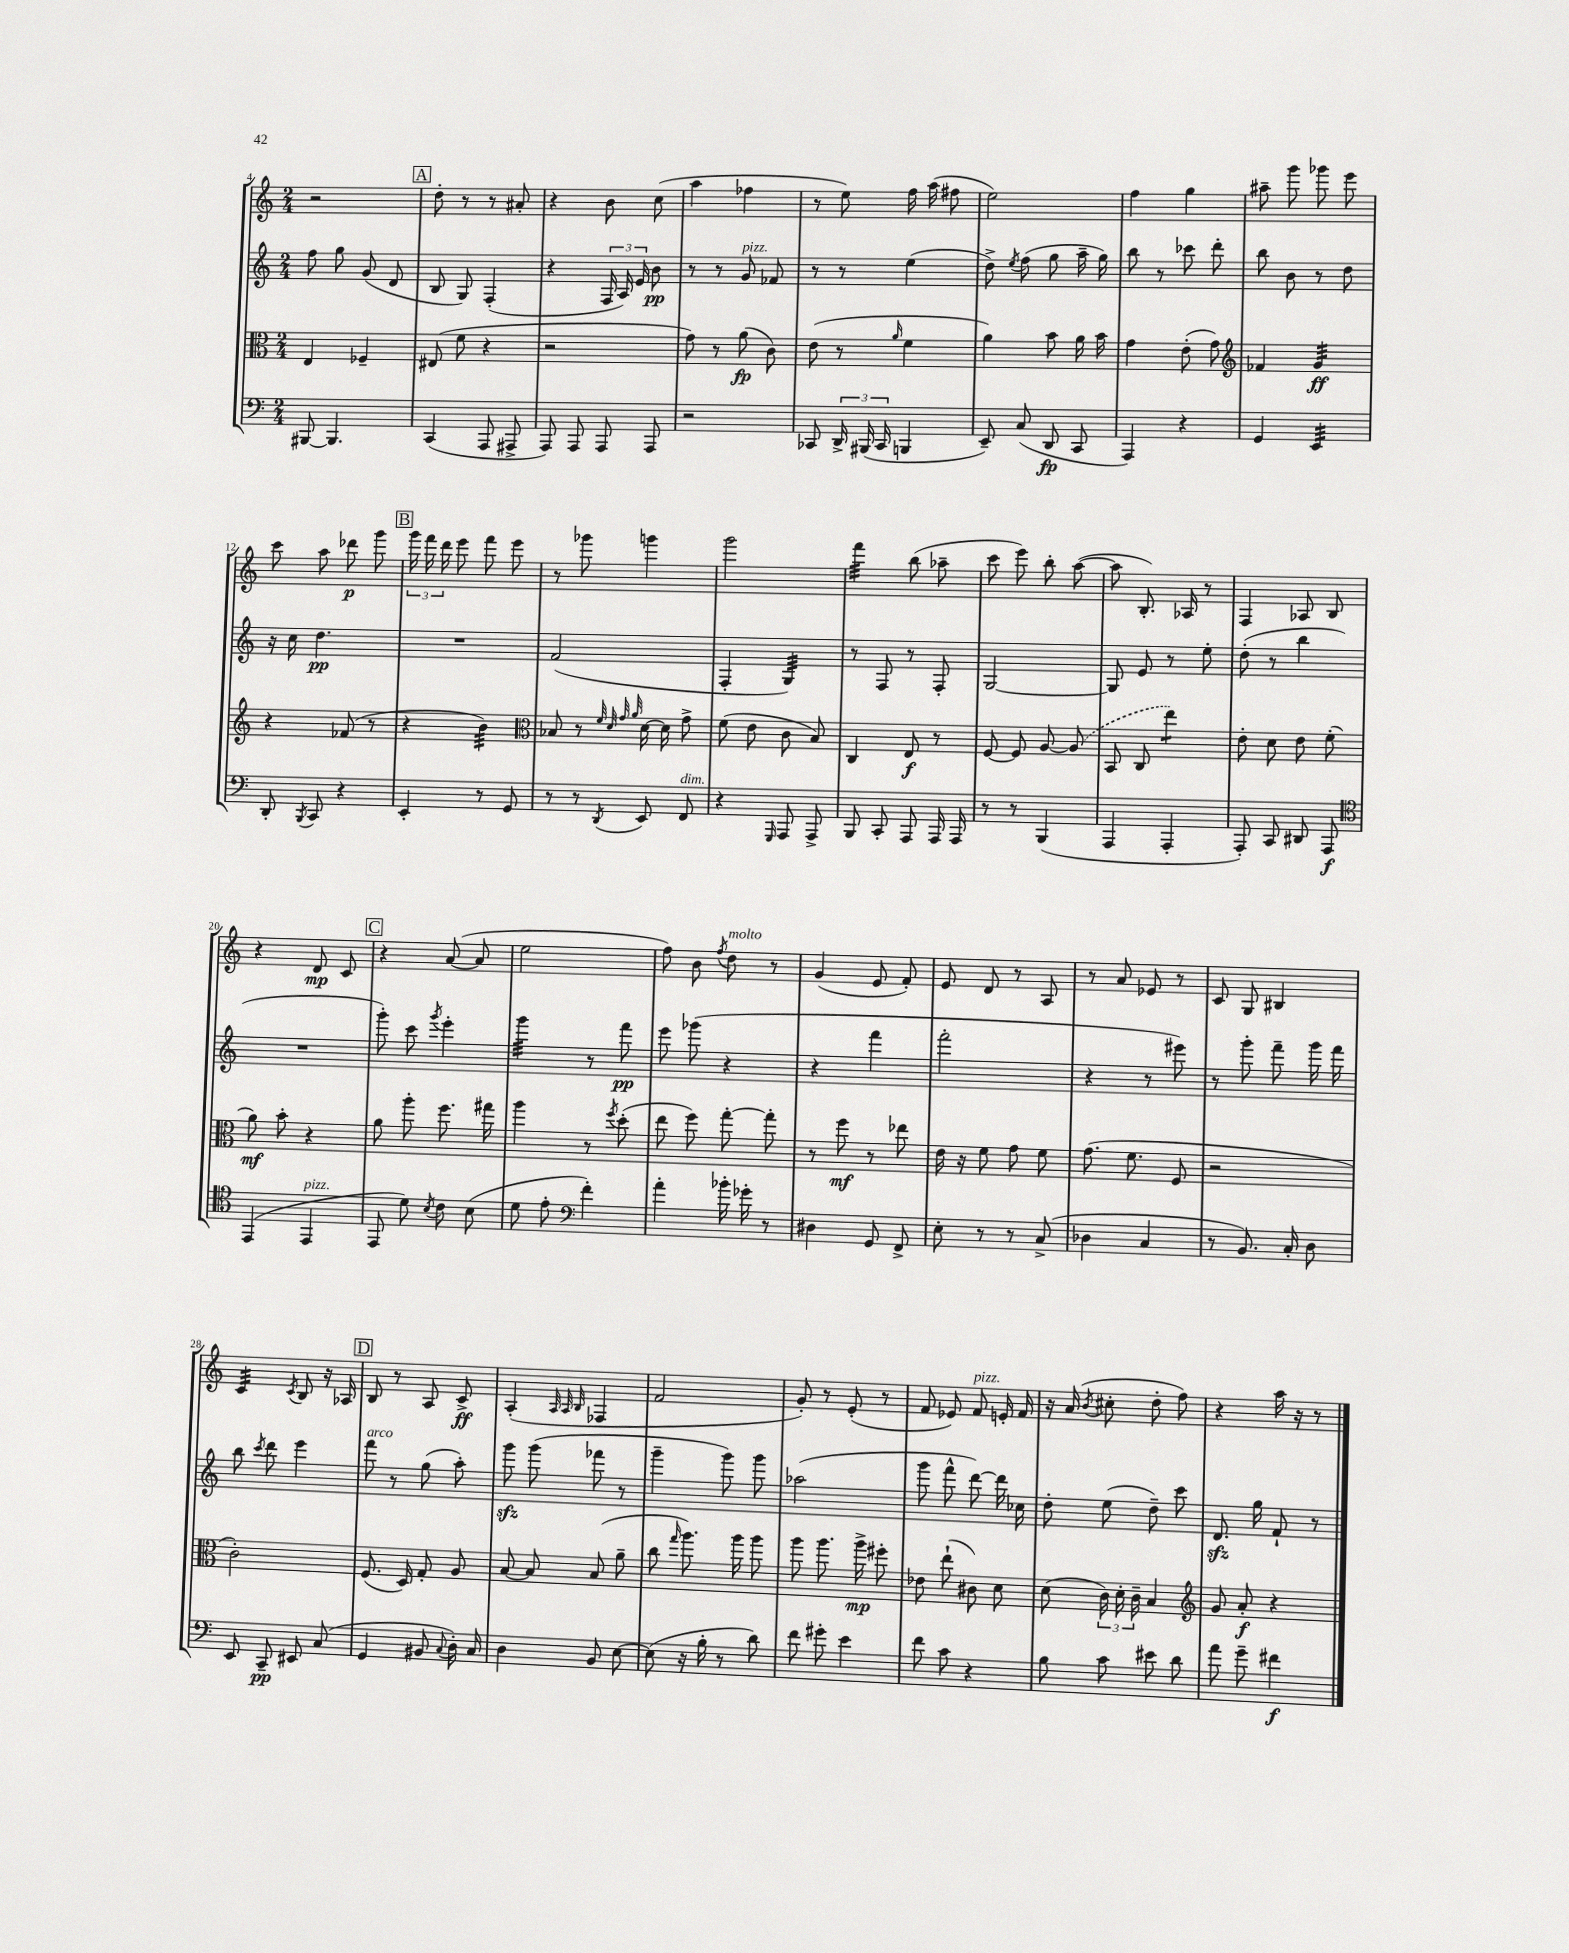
<<
\new StaffGroup <<
\new Staff = "s0" {
    \clef treble \key c \major \numericTimeSignature \time 2/4
    \autoBeamOff r2 |
    \mark \markup { \box "A" } d''8-. r8 r8 ais'8-. |
    r4 b'8 c''8( |
    a''4 fes''4 |
    r8 e''8) f''16 a''16( fis''8 |
    e''2) |
    f''4 g''4 |
    ais''8-- g'''8 ges'''8 e'''8 |
    c'''8 a''8 des'''8\p g'''8 |
    \mark \markup { \box "B" } \tuplet 3/2 { g'''16 f'''16 d'''16 } e'''8 f'''8 e'''8 |
    r8 ges'''8 g'''4 |
    g'''2 |
    f'''4:32 b''8( aes''8-- |
    c'''8 e'''8) b''8-. a''8~( |
    a''8 b8.-.) aes16 r8 |
    f4 aes8 b8 |
    r4 d'8\mp c'8 |
    \mark \markup { \box "C" } r4 a'8~( a'8 |
    e''2 |
    f''8) b'8 \acciaccatura { f''8 } d''8^\markup { \italic "molto" } r8 |
    g'4( e'8 f'8-.) |
    e'8 d'8 r8 a8 |
    r8 a'8 ees'8 r8 |
    c'8 g8 bis4 |
    c'4:32 \acciaccatura { c'8 } b8 r16 aes16 |
    \mark \markup { \box "D" } b8 r8 a8 c'8->\ff |
    a4-.( \grace { a32 a32 b32 } fes4 |
    f'2 |
    g'8-.) r8 e'8-.( r8 |
    f'8 ees'8) f'8^\markup { \italic "pizz." } e'16-. f'16 |
    r16 a'16( \acciaccatura { b'8 } cis''8-. d''8-. f''8) |
    r4 a''16 r16 r8 \bar "|." |
}
\new Staff = "s1" {
    \clef treble \key c \major \numericTimeSignature \time 2/4
    \autoBeamOff f''8 g''8 g'8( d'8 |
    \mark \markup { \box "A" } b8 g8) f4-.( |
    r4 \tuplet 3/2 { f16 a16) e'16 } b'8\pp |
    r8 r8 g'8^\markup { \italic "pizz." } fes'8 |
    r8 r8 e''4( |
    d''8->) \acciaccatura { e''8 } f''8( g''8 a''16-- g''16) |
    b''8 r8 ces'''8 d'''8-. |
    b''8 b'8 r8 d''8 |
    r16 c''16 d''4.\pp |
    \mark \markup { \box "B" } R2 |
    f'2( |
    f4-. g4:32) |
    r8 f8 r8 f8-. |
    g2~ |
    g8 e'8 r8 e''8-. |
    d''8-.( r8 b''4 |
    R2 |
    \mark \markup { \box "C" } g'''8-.) c'''8 \acciaccatura { g'''8 } e'''4-. |
    g'''4:32 r8 f'''8\pp |
    e'''8 ges'''8( r4 |
    r4 f'''4 |
    f'''2-. |
    r4 r8 eis'''8) |
    r8 g'''8-. f'''8-- g'''16 f'''16 |
    b''8 \acciaccatura { c'''8 } d'''8 e'''4 |
    \mark \markup { \box "D" } f'''8^\markup { \italic "arco" } r8 g''8( a''8-.) |
    g'''8\sfz g'''8( fes'''8 r8 |
    g'''4-- g'''8) g'''8 |
    aes''2( |
    g'''8 f'''8-^ d'''8~) d'''16 ces''16 |
    d''8-. e''8( d''8--) c'''8 |
    d'8.\sfz g''16 f'8-! r8 \bar "|." |
}
\new Staff = "s2" {
    \clef alto \key c \major \numericTimeSignature \time 2/4
    \autoBeamOff e4 fes4-- |
    \mark \markup { \box "A" } eis8( f'8 r4 |
    r2 |
    g'8) r8 a'8\fp( c'8) |
    e'8( r8 \grace { a'16 } f'4 |
    a'4) b'8 a'16 b'16 |
    g'4 e'8-.( g'8) |
    \clef treble fes'4 g'4:32\ff |
    r4 fes'8( r8 |
    \mark \markup { \box "B" } r4 b'4:32) |
    \clef alto bes8 r8 \grace { f'32 d'32 g'32 a'32 } d'16~ d'16 g'8-> |
    f'8( e'8 c'8 b8) |
    c4 e8\f r8 |
    f8~ f8 a8~ \once \slurDashed a8( |
    b,8 c8 e''4:8) |
    e'8-. d'8 e'8 f'8-.( |
    a'8\mf) b'8-. r4 |
    \mark \markup { \box "C" } a'8 a''8-. f''8. gis''16 |
    a''4 r8 \acciaccatura { f''8 } d''8-.( |
    e''8 f''8) g''8~-. g''8-. |
    r8 f''8\mf r8 ees''8 |
    e'16 r16 f'8 g'8 f'8 |
    g'8.( f'8. f8 |
    r2 |
    c'2-.) |
    \mark \markup { \box "D" } f8.( d16) g8-. a8 |
    b8~ b8 b8( a'8-- |
    c''8 \grace { g''16 } a''8.) a''16 a''8 |
    a''8 a''8. a''16->\mp fis''8-. |
    ees'8 e''8-!( cis'8) d'8 |
    d'8( \tuplet 3/2 { c'16) d'16-. c'16-- } b4 |
    \clef treble g'8 a'8-.\f r4 \bar "|." |
}
\new Staff = "s3" {
    \clef bass \key c \major \numericTimeSignature \time 2/4
    \autoBeamOff bis,,8~ bis,,4. |
    \mark \markup { \box "A" } c,4( a,,8 ais,,8-> |
    a,,8) a,,8 a,,8 a,,8 |
    r2 |
    ces,8 \tuplet 3/2 { d,16-> bis,,16( ces,16 } b,,4 |
    e,8--) c8( d,8\fp c,8 |
    a,,4) r4 |
    g,4 e,4:32 |
    d,8-. \acciaccatura { b,,8 } c,8 r4 |
    \mark \markup { \box "B" } e,4-. r8 g,8 |
    r8 r8 \acciaccatura { d,8 } e,8 f,8^\markup { \italic "dim." } |
    r4 \grace { g,,16 } a,,8 a,,8-> |
    b,,8 c,8-. a,,8 a,,16 a,,16 |
    r8 r8 b,,4( |
    a,,4 a,,4-. |
    a,,8-.) c,8 dis,8 a,,8\f |
    \clef tenor e,4( e,4^\markup { \italic "pizz." } |
    \mark \markup { \box "C" } e,8 d'8) \acciaccatura { b8 } c'8 b8( |
    d'8 e'8-. \clef bass f'4-.) |
    a'4-. bes'16-. ges'16-. r8 |
    dis4 g,8 f,8-> |
    e8-. r8 r8 c8->( |
    des4 c4 |
    r8 b,8.) c16-. d8 |
    e,8 c,8--\pp eis,8 c8( |
    \mark \markup { \box "D" } g,4 bis,8 \appoggiatura { c8 } d16-.) c16 |
    d4 b,8 e8~ |
    e8( r16 b16-. r8 d'8) |
    f'8 gis'8-. e'4 |
    f'8 c'8 r4 |
    b8 c'8 eis'8 d'8 |
    a'8 g'8-- fis'4\f \bar "|." |
}
>>
>>
\layout { \context { \Score currentBarNumber = #4 } }
